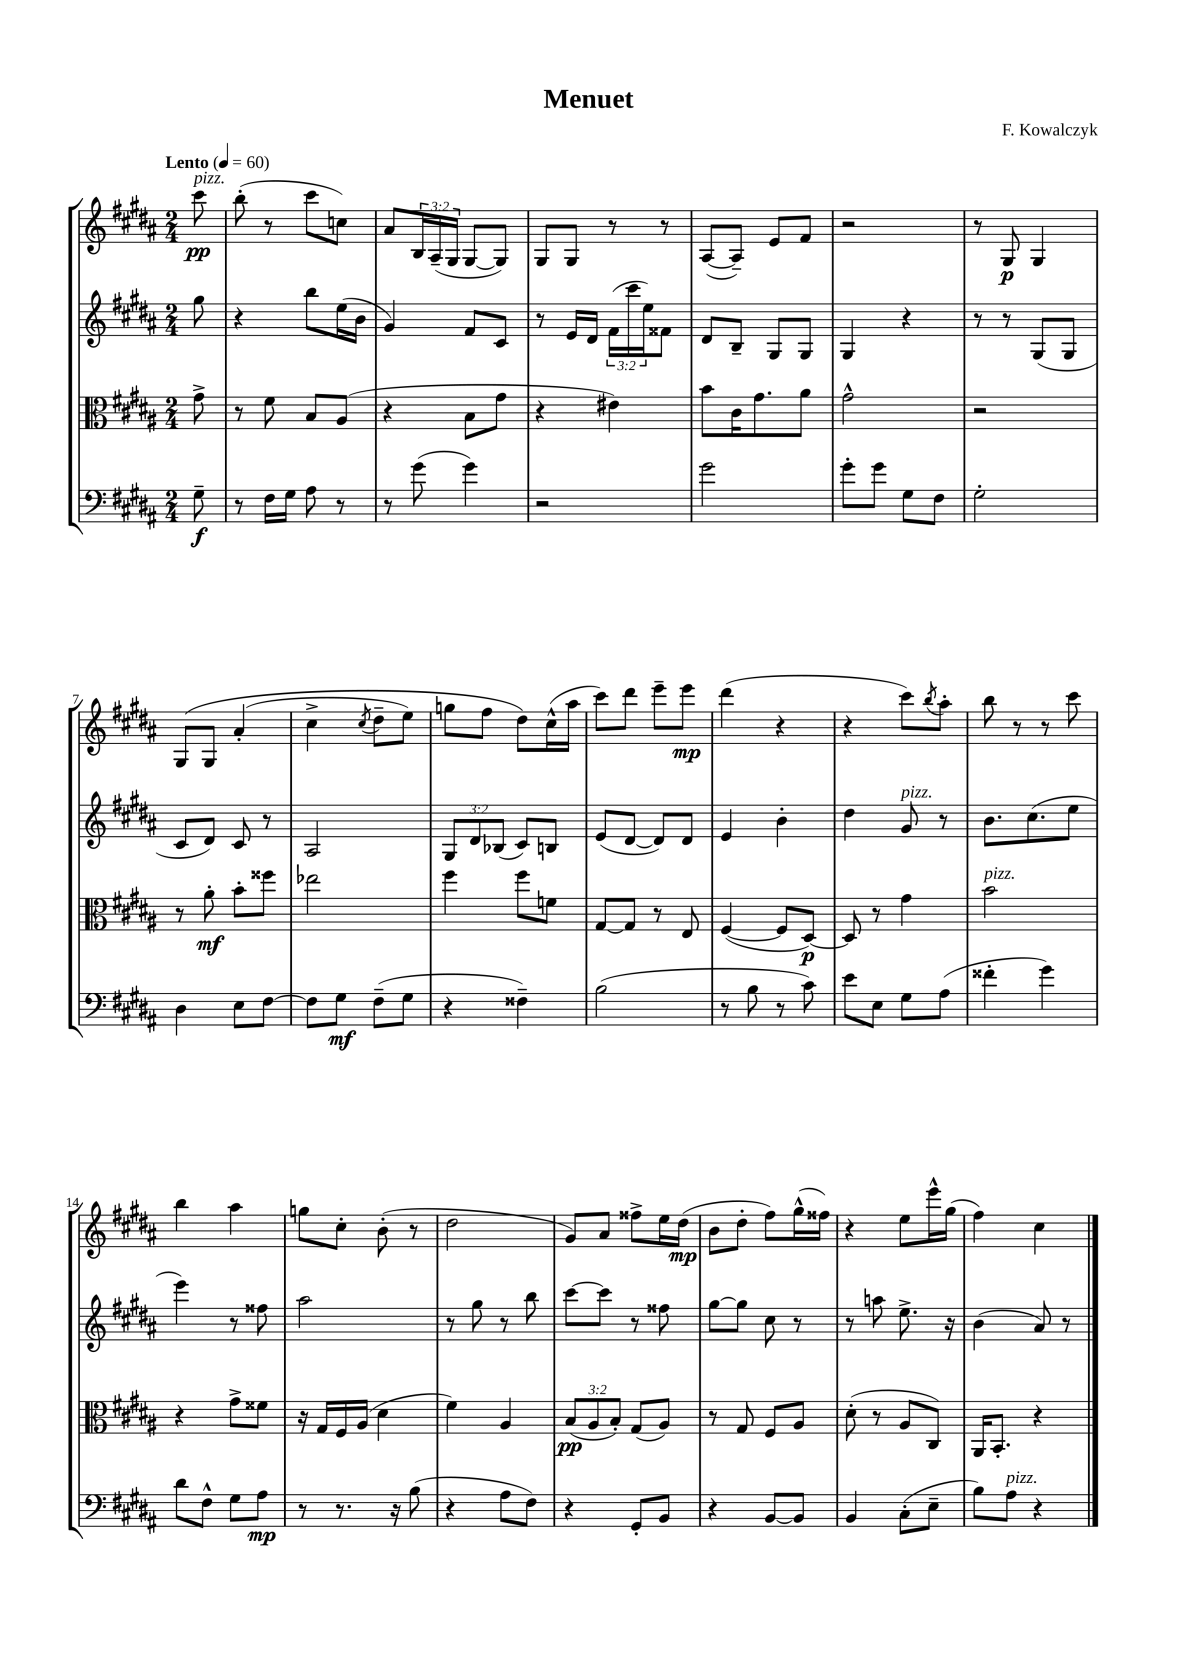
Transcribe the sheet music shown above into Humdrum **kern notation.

**kern	**dynam	**kern	**dynam	**kern	**kern	**dynam
*part4	*part4	*part3	*part3	*part2	*part1	*part1
*staff4	*staff4	*staff3	*staff3	*staff2	*staff1	*staff1
*clefF4	*	*clefC3	*	*clefG2	*clefG2	*
*k[f#c#g#d#a#]	*	*k[f#c#g#d#a#]	*	*k[f#c#g#d#a#]	*k[f#c#g#d#a#]	*
*M2/4	*	*M2/4	*	*M2/4	*M2/4	*
*MM60	*	*MM60	*	*MM60	*MM60	*
=	=	=	=	=	=	=
!	!	!	!	!	!LO:TX:a:B:t=Lento	!
!	!	!	!	!	!LO:TX:a:i:t=pizz.	!
8G#~\	f	8g#^\	.	8gg#\	8ccc#\	pp
=1	=1	=1	=1	=1	=1	=1
8r	.	8r	.	4r	(8bb'\	.
16F#\LL	.	8f#\	.	.	8r	.
16G#\JJ	.	.	.	.	.	.
8A#\	.	8B/L	.	8bb\L	8ccc#\L	.
8r	.	(8A#/J	.	(16ee\L	8ccn\J)	.
.	.	.	.	16b\JJ	.	.
=2	=2	=2	=2	=2	=2	=2
8r	.	4r	.	4g#/)	8a#/L	.
(8g#\	.	.	.	.	24B/L	.
.	.	.	.	.	(24A#~/	.
.	.	.	.	.	24G#/JJ	.
4g#\)	.	8B\L	.	8f#/L	[8G#/L	.
.	.	8g#\J	.	8c#/J	8G#/J])	.
=3	=3	=3	=3	=3	=3	=3
2r	.	4r	.	8r	8G#/L	.
.	.	.	.	16e/LL	8G#/J	.
.	.	.	.	16d#/JJ	.	.
.	.	4e#X\)	.	(24f#\LL	8r	.
.	.	.	.	24ccc#\	.	.
.	.	.	.	24ee\J)	.	.
.	.	.	.	8f##X\J	8r	.
=4	=4	=4	=4	=4	=4	=4
2g#\	.	8b\L	.	8d#/L	([8A#/L	.
.	.	16c#\K	.	8B~/J	8A#~/J])	.
.	.	8.g#\	.	.	.	.
.	.	.	.	8G#/L	8e/L	.
.	.	8a#\J	.	8G#/J	8f#/J	.
=5	=5	=5	=5	=5	=5	=5
8g#'\L	.	2g#^^\	.	4G#/	2r	.
8g#\J	.	.	.	.	.	.
8G#\L	.	.	.	4r	.	.
8F#\J	.	.	.	.	.	.
=6	=6	=6	=6	=6	=6	=6
2G#'\	.	2r	.	8r	8r	.
.	.	.	.	8r	8G#/	p
.	.	.	.	(8G#/L	4G#/	.
.	.	.	.	8G#/J	.	.
!!LO:LB:g=z
=7	=7	=7	=7	=7	=7	=7
4D#\	.	8r	.	8c#/L	(8G#/L	.
.	.	8a#'\	mf	8d#/J)	8G#/J	.
8E\L	.	8b'\L	.	8c#/	(4a#'/	.
[8F#\J	.	8ff##X\J	.	8r	.	.
=8	=8	=8	=8	=8	=8	=8
8F#\L]	.	2ee-X\	.	2A#/	4cc#^\	.
8G#\J	mf	.	.	.	.	.
.	.	.	.	.	8qcc#/	.
(8F#~\L	.	.	.	.	8dd#~\L	.
8G#\J	.	.	.	.	8ee\J)	.
=9	=9	=9	=9	=9	=9	=9
4r	.	4ff#\	.	12G#/L	8ggn\L	.
.	.	.	.	12d#/	.	.
.	.	.	.	.	8ff#\J	.
.	.	.	.	(12B-X/J	.	.
4F##X~\)	.	8ff#\L	.	8c#/L)	8dd#\L)	.
.	.	8fn\J	.	8Bn/J	(16cc#^^\L	.
.	.	.	.	.	16aa#\JJ	.
=10	=10	=10	=10	=10	=10	=10
(2B\	.	[8G#/L	.	(8e/L	8ccc#\L)	.
.	.	8G#/J]	.	[8d#/J	8ddd#\J	.
.	.	8r	.	8d#/L])	8eee~\L	.
.	.	8E/	.	8d#/J	8eee\J	mp
=11	=11	=11	=11	=11	=11	=11
8r	.	([4F#/	.	4e/	(4ddd#\	.
8B\	.	.	.	.	.	.
8r	.	8F#/L]	.	4b'\	4r	.
8c#\)	.	[8D#/J)	p	.	.	.
=12	=12	=12	=12	=12	=12	=12
8e\L	.	8D#/]	.	4dd#\	4r	.
8E\J	.	8r	.	.	.	.
!	!	!	!	!LO:TX:a:i:t=pizz.	!	!
8G#\L	.	4g#\	.	8g#/	8ccc#\L)	.
.	.	.	.	.	8qbb/	.
(8A#\J	.	.	.	8r	8aa#'\J	.
=13	=13	=13	=13	=13	=13	=13
!	!	!LO:TX:a:i:t=pizz.	!	!	!	!
4f##X'\	.	2b\	.	8.b\L	8bb\	.
.	.	.	.	.	8r	.
.	.	.	.	(8.cc#\	.	.
4g#\)	.	.	.	.	8r	.
.	.	.	.	8ee\J	8ccc#\	.
!!LO:LB:g=z
=14	=14	=14	=14	=14	=14	=14
8d#\L	.	4r	.	4eee\)	4bb\	.
8F#^^\J	.	.	.	.	.	.
8G#\L	.	8g#^\L	.	8r	4aa#\	.
8A#\J	mp	8f##X\J	.	8ff##X\	.	.
=15	=15	=15	=15	=15	=15	=15
8r	.	16r	.	2aa#\	8ggn\L	.
.	.	16G#/LL	.	.	.	.
8.r	.	16F#/	.	.	8cc#'\J	.
.	.	(16A#/JJ	.	.	.	.
.	.	4d#\	.	.	(8b'\	.
16r	.	.	.	.	.	.
(8B\	.	.	.	.	8r	.
=16	=16	=16	=16	=16	=16	=16
4r	.	4f#\)	.	8r	2dd#\	.
.	.	.	.	8gg#\	.	.
8A#\L	.	4A#/	.	8r	.	.
8F#\J)	.	.	.	8bb\	.	.
=17	=17	=17	=17	=17	=17	=17
4r	.	(12B/L	pp	[8ccc#\L	8g#/L)	.
.	.	12A#/	.	.	.	.
.	.	.	.	8ccc#\J]	8a#/J	.
.	.	12B'/J)	.	.	.	.
8GG#'/L	.	(8G#/L	.	8r	8ff##X^\L	.
8BB/J	.	8A#/J)	.	8ff##X\	16ee\L	.
.	.	.	.	.	(16dd#\JJ	mp
=18	=18	=18	=18	=18	=18	=18
4r	.	8r	.	[8gg#\L	8b\L	.
.	.	8G#/	.	8gg#\J]	8dd#'\J	.
[8BB/L	.	8F#/L	.	8cc#\	8ff#\L)	.
8BB/J]	.	8A#/J	.	8r	(16gg#^^\L	.
.	.	.	.	.	16ff##X\JJ)	.
=19	=19	=19	=19	=19	=19	=19
4BB/	.	(8d#'\	.	8r	4r	.
.	.	8r	.	8aan\	.	.
(8C#'\L	.	8A#/L	.	8.ee^\	8ee\L	.
8E~\J	.	8C#/J)	.	.	16eee^^\L	.
.	.	.	.	16r	(16gg#\JJ	.
=20	=20	=20	=20	=20	=20	=20
8B\L)	.	16AA#/KL	.	(4b\	4ff#\)	.
.	.	8.BB'/J	.	.	.	.
!LO:TX:a:i:t=pizz.	!	!	!	!	!	!
8A#\J	.	.	.	.	.	.
4r	.	4r	.	8a#/)	4cc#\	.
.	.	.	.	8r	.	.
==	==	==	==	==	==	==
*-	*-	*-	*-	*-	*-	*-
